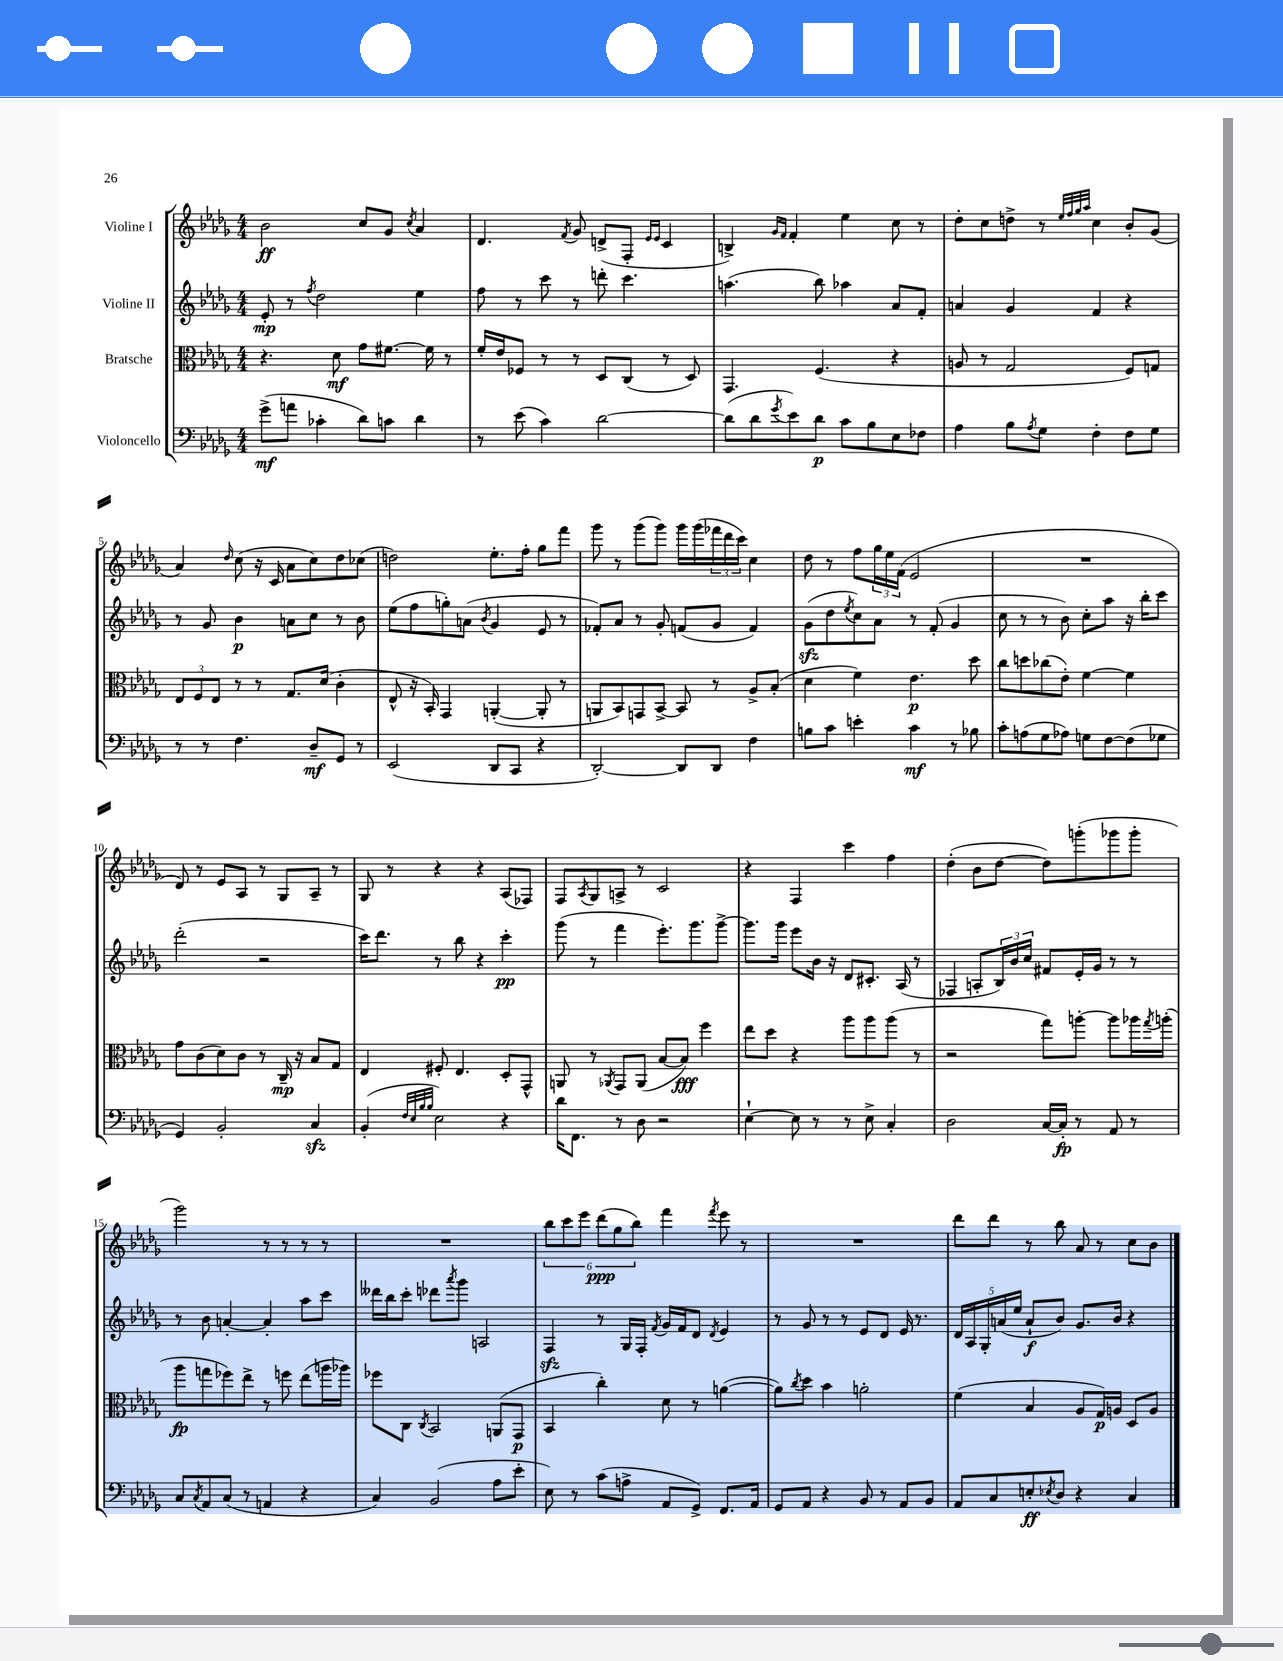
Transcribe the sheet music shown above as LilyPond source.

<<
\new StaffGroup <<
\new Staff = "s0" \with { instrumentName = "Violine I" } {
    \clef treble \key des \major \numericTimeSignature \time 4/4
    bes'2\ff c''8 ges'8 \acciaccatura { c''8 } aes'4 |
    des'4. \acciaccatura { f'8 } ges'8 d'8->( f8-. \grace { ees'16 ees'16 } c'4 |
    b4->) \grace { ges'16 f'16 } f'4-. ees''4 c''8 r8 |
    des''8-. c''8 d''8-> r8 \grace { ees''32 f''32 ges''32 aes''32 } c''4 bes'8-. ges'8( |
    aes'4) \grace { des''16 } c''8( r16 c'16 aes'8 c''8) des''8 ces''8( |
    d''2) ees''8.-. f''16-. ges''8 f'''8 |
    ges'''8 r8 ges'''8( ges'''8) ges'''16 ges'''16( \tuplet 3/2 { fes'''16 des'''16 c'''16) } c''4 |
    des''8 r8 f''8 \tuplet 3/2 { ges''16 ees''16 f'16( } ees'2 |
    R1 |
    des'8) r8 ees'8 aes8 r8 ges8 aes8-- r8 |
    ges8 r8 r4 r4 aes8( fes8) |
    f8 \acciaccatura { aes8 } ges8 a8-> r8 c'2 |
    r4 f4 c'''4 f''4 |
    des''4-.( bes'8 des''8~ des''8) g'''8-.( ges'''8 ges'''8-. |
    ges'''2) r8 r8 r8 r8 |
    R1 |
    \tuplet 6/4 { bes''8 c'''8 ees'''8 des'''8\ppp( ges''8 bes''8) } f'''4 \acciaccatura { f'''8 } ees'''8 r8 |
    R1 |
    des'''8 des'''8 r8 bes''8 aes'8 r8 c''8 bes'8 \bar "|." |
}
\new Staff = "s1" \with { instrumentName = "Violine II" } {
    \clef treble \key des \major \numericTimeSignature \time 4/4
    ees'8-.\mp r8 \acciaccatura { f''8 } des''2 ees''4 |
    f''8 r8 c'''8 r8 d'''8-. c'''4. |
    a''4.( bes''8) aes''4 aes'8 f'8-. |
    a'4 ges'4 f'4 r4 |
    r8 ges'8 bes'4\p a'8 c''8 r8 bes'8 |
    ees''8( f''8 g''8-.) a'8( \acciaccatura { bes'8 } ges'4 ees'8 r8 |
    fes'8-.) aes'8 r8 ges'8-. f'8( ges'8 f'4) |
    ges'8\sfz( des''8 \acciaccatura { ees''8 } c''8) aes'8 r8 f'8-.( ges'4 |
    c''8 r8 r8 bes'8) c''8-. aes''8 r16 bes''16-. c'''8 |
    des'''2-.( r2 |
    c'''16) des'''8. r8 bes''8 r4 c'''4-.\pp |
    ges'''8( r8 f'''4 ees'''8.-.) ges'''8. ges'''8~-> |
    ges'''8. ges'''16 ees'''8 bes'16 r16 des'8 cis'8.-. aes16( r8 |
    fes4 a8-. \tuplet 3/2 { bes16) bes'16 c''16 } fis'8 ees'16-. ges'16 r8 r8 |
    r8 bes'8 a'4~-. a'4-. aes''8 c'''8 |
    deses'''16 bes''16 c'''8-. des'''8 \acciaccatura { aes'''8 } ges'''8 a2 |
    f4\sfz r8 ges16 f16-. \acciaccatura { f'8 } ges'16 f'16 des'8 \acciaccatura { des'8 } ees'4 |
    r8 ges'8 r8 r8 ees'8 des'8 ees'16 r8. |
    \tuplet 5/4 { des'16 aes16 ges16-. a'16( ees''16 } a'8-!\f bes'8) ges'8. bes'16 r4 \bar "|." |
}
\new Staff = "s2" \with { instrumentName = "Bratsche" } {
    \clef alto \key des \major \numericTimeSignature \time 4/4
    r4. des'8\mf ges'8 fis'8.~ fis'16 r8 |
    f'16-. ees'16 fes8 r8 r8 des8 c8( r8 des8) |
    ges,4. f4.( r4 |
    a8 r8 ges2 f8) g8 |
    \tuplet 3/2 { ees8 f8 ees8 } r8 r8 ges8. des'16( c'4-. |
    ees8-^ r16 bes,16-.) ges,4 a,4~-.( a,8-. r8 |
    a,8 bes,8) g,8 bes,8~-> bes,8 r8 aes8-> bes8-.( |
    des'4 f'4) ees'4.\p des''8 |
    c''8 d''8 ces''8( ees'8-.) f'4~ f'4 |
    ges'8 c'8( des'8) c'8 r8 c16--\mp r16 bes8 ges8 |
    ees4 fis8-. ees4. des8-. ges,8-^ |
    a,8 r8 \acciaccatura { aes,8 } ges,8 aes,8( bes8~ bes8\fff) f''4 |
    ees''8 des''8 r4 aes''8 aes''8 aes''8( r8 |
    r2 ges''8) a''8~-. a''8 aes''16 \acciaccatura { ges''8 } a''16-.( |
    aes''8\fp g''8 fes''8) ees''8-> r8 f''8 ees''8( a''16 aes''16) |
    fes''8 c8 \acciaccatura { c8 } bes,2 a,8( ges,8\p |
    bes,4 c''4-.) des'8 r8 a'4~( |
    a'8) \acciaccatura { c''8 } des''8 bes'4 a'2-. |
    f'4( bes4 aes8 ges16\p) a16 des8 a8 \bar "|." |
}
\new Staff = "s3" \with { instrumentName = "Violoncello" } {
    \clef bass \key des \major \numericTimeSignature \time 4/4
    ges'8->\mf( a'8 ces'4-. des'8) c'8 des'4 |
    r8 ees'8( c'4) des'2~ |
    des'8( des'8 \acciaccatura { ges'8 } ees'8) des'8\p c'8 bes8 ees8 fes8 |
    aes4 bes8 \acciaccatura { aes8 } ges8 f4-. f8 ges8 |
    r8 r8 f4. des8--\mf ges,8 r8 |
    ees,2( des,8 c,8 r4 |
    des,2~-.) des,8 des,8 f4 |
    b8 c'8 e'4-. c'4\mf r8 bes8 |
    c'8-. a8( ges8 aes8) g8 f8~ f8( ges8 |
    ges,4) bes,2-. c4\sfz |
    bes,4-.( \grace { f32 ees32 bes32 bes32 } ees2) r4 |
    des'16 f,8. r8 des8 r2 |
    ees4~-! ees8 r8 r8 ees8-> c4-. |
    des2 c16~ c16-.\fp r8 aes,8 r8 |
    c8 \acciaccatura { c8 } aes,8 c8( r8 a,4 r4 |
    c4) bes,2( aes8 ees'8-. |
    ees8) r8 c'8( a8-> aes,8 ges,8->) f,8. aes,16 |
    ges,8 aes,8 r4 bes,8 r8 aes,8 bes,8 |
    aes,8 c8 e8-.\ff \acciaccatura { ees8 } des8 r4 c4 \bar "|." |
}
>>
>>
